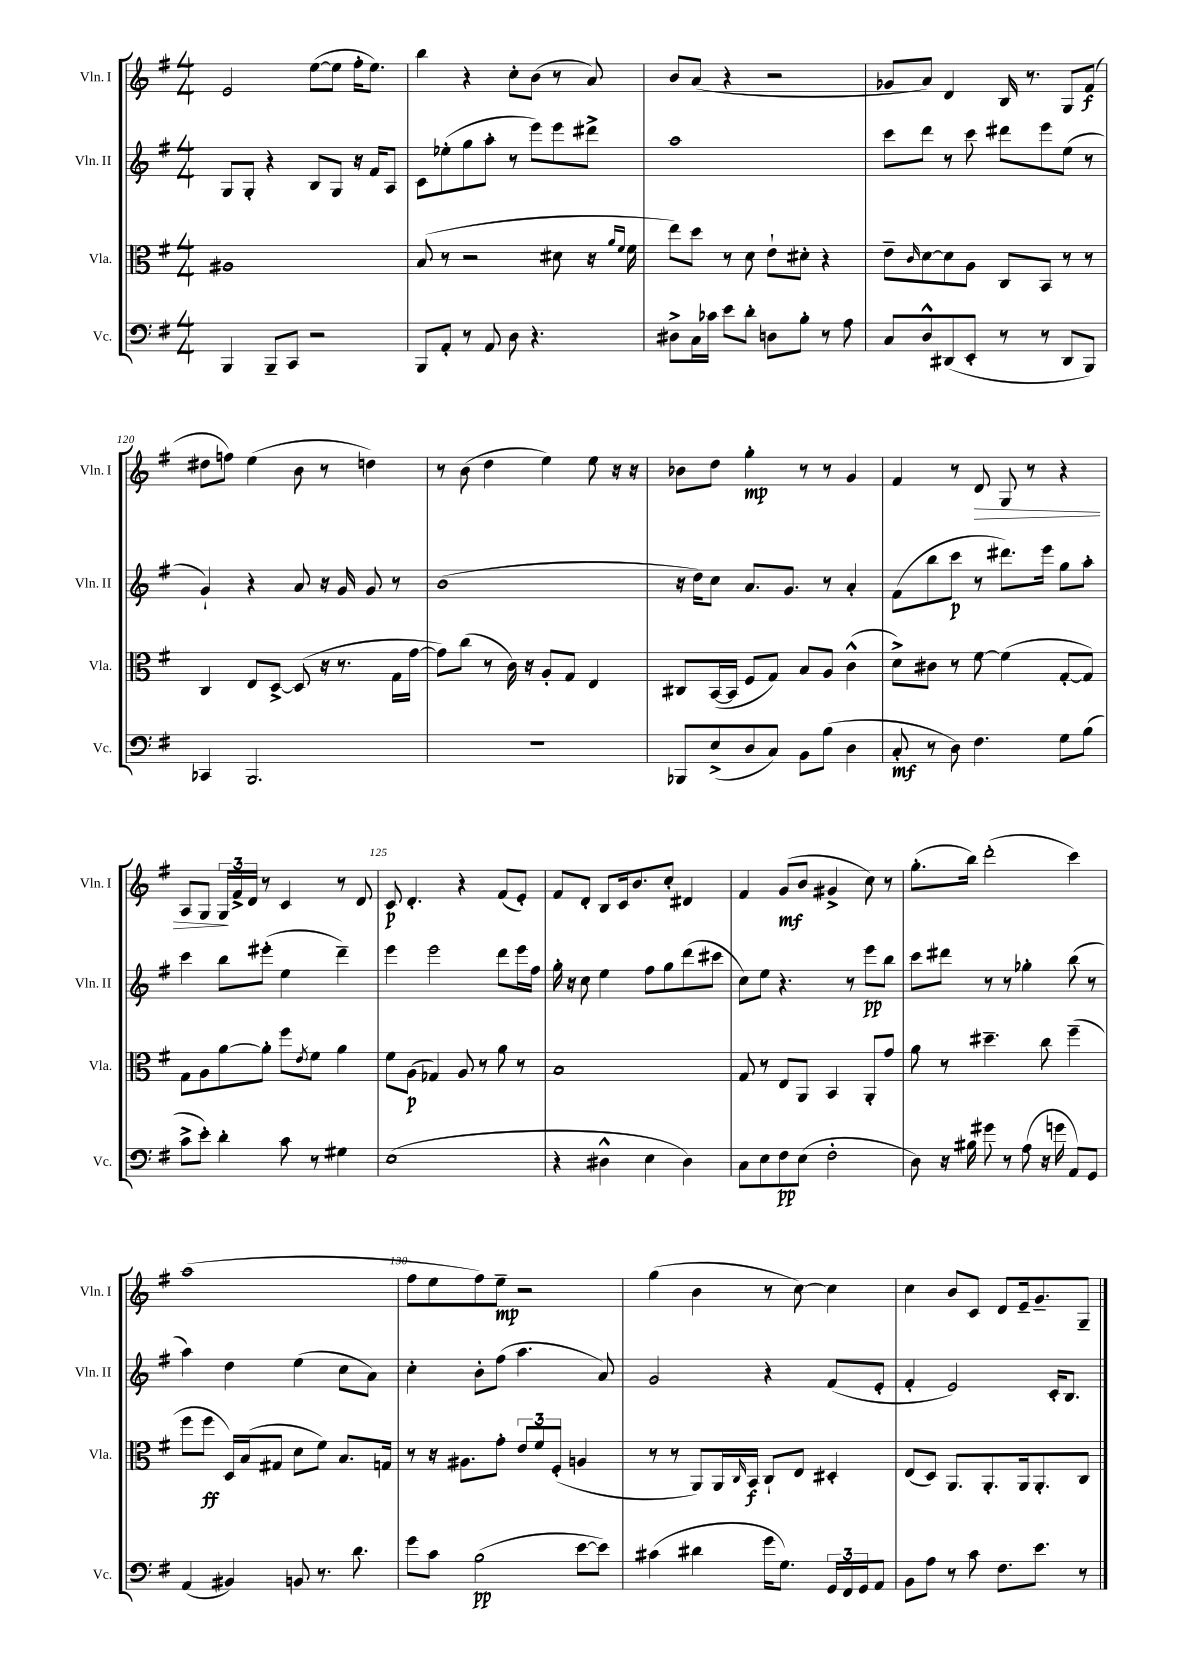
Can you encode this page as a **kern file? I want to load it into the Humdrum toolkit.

**kern	**dynam	**kern	**dynam	**kern	**dynam	**kern	**dynam
*part4	*part4	*part3	*part3	*part2	*part2	*part1	*part1
*staff4	*staff4	*staff3	*staff3	*staff2	*staff2	*staff1	*staff1
*I"Vc.	*	*I"Vla.	*	*I"Vln. II	*	*I"Vln. I	*
*I'Vc.	*	*I'Vla.	*	*I'Vln. II	*	*I'Vln. I	*
*clefF4	*	*clefC3	*	*clefG2	*	*clefG2	*
*k[f#]	*	*k[f#]	*	*k[f#]	*	*k[f#]	*
*M4/4	*	*M4/4	*	*M4/4	*	*M4/4	*
=116	=116	=116	=116	=116	=116	=116	=116
4BBB/	.	1A#X	.	8G/L	.	2e/	.
.	.	.	.	8G'/J	.	.	.
8BBB~/L	.	.	.	4r	.	.	.
8CC/J	.	.	.	.	.	.	.
2r	.	.	.	8B/L	.	([8ee\L	.
.	.	.	.	8G/J	.	8ee\J]	.
.	.	.	.	16r	.	16ff#'\KL	.
.	.	.	.	16f#/KL	.	8.ee\J)	.
.	.	.	.	8A/J	.	.	.
=117	=117	=117	=117	=117	=117	=117	=117
8BBB/L	.	(8B/	.	8c\L	.	4bb\	.
8AA'/J	.	8r	.	(8ee-X'\	.	.	.
8r	.	2r	.	8gg\	.	4r	.
8AA/	.	.	.	8aa'\J	.	.	.
8D\	.	.	.	8r	.	8cc'\L	.
4.r	.	.	.	8eee\L)	.	(8b\J	.
.	.	8d#X\	.	8eee\	.	8r	.
.	.	16r	.	8ddd#X^\J	.	8a/)	.
.	.	16qqa/LL	.	.	.	.	.
.	.	16qqf#/JJ	.	.	.	.	.
.	.	16f#\	.	.	.	.	.
=118	=118	=118	=118	=118	=118	=118	=118
8D#X^\L	.	8ee\L)	.	1aa	.	8b/L	.
16C\L	.	8dd\J	.	.	.	(8a/J	.
16c-X\JJ	.	.	.	.	.	.	.
8e\L	.	8r	.	.	.	4r	.
8d'\J	.	8d\	.	.	.	.	.
8Dn\L	.	8e`\L	.	.	.	2r	.
8B'\J	.	8d#X'\J	.	.	.	.	.
8r	.	4r	.	.	.	.	.
8A\	.	.	.	.	.	.	.
=119	=119	=119	=119	=119	=119	=119	=119
8C/L	.	8e~\L	.	8ccc\L	.	8g-X/L	.
.	.	16qqc/	.	.	.	.	.
8D^^/	.	[8d\	.	8ddd\J	.	8a/J)	.
(8DD#X/	.	8d\]	.	8r	.	4d/	.
8EE'/J	.	8A\J	.	8ccc\	.	.	.
8r	.	8C/L	.	8ddd#X\L	.	16B/	.
.	.	.	.	.	.	8.r	.
8r	.	8BB/J	.	8eee\	.	.	.
8DD#/L	.	8r	.	(8ee\J	.	8G/L	.
8BBB/J)	.	8r	.	8r	.	(8f#/J	f
!!LO:LB:g=z
=120	=120	=120	=120	=120	=120	=120	=120
4CC-X/	.	4C/	.	4g`/)	.	8dd#X\L	.
.	.	.	.	.	.	8ffn\J)	.
2.BBB/	.	8E/L	.	4r	.	(4ee\	.
.	.	[8D^/J	.	.	.	.	.
.	.	(8D/]	.	8a/	.	8b\	.
.	.	16r	.	16r	.	8r	.
.	.	8.r	.	16g/	.	.	.
.	.	.	.	8g/	.	4ddn\)	.
.	.	16G\LL	.	8r	.	.	.
.	.	[16g\JJ	.	.	.	.	.
=121	=121	=121	=121	=121	=121	=121	=121
1r	.	8g\L])	.	(1b	.	8r	.
.	.	(8cc\J	.	.	.	(8b\	.
.	.	8r	.	.	.	4dd\	.
.	.	16c\)	.	.	.	.	.
.	.	16r	.	.	.	.	.
.	.	8A'/L	.	.	.	4ee\)	.
.	.	8G/J	.	.	.	.	.
.	.	4E/	.	.	.	8ee\	.
.	.	.	.	.	.	16r	.
.	.	.	.	.	.	16r	.
=122	=122	=122	=122	=122	=122	=122	=122
8BBB-X/L	.	8C#X/L	.	16r	.	8b-X\L	.
.	.	.	.	16dd\KL)	.	.	.
(8E^/	.	([16BB/L	.	8cc\J	.	8dd\J	.
.	.	16BB/JJ]	.	.	.	.	.
8D/	.	8F#/L	.	8.a/L	.	4gg'\	mp
8C/J)	.	8G/J)	.	.	.	.	.
.	.	.	.	8.g/J	.	.	.
8BB\L	.	8B/L	.	.	.	8r	.
(8B\J	.	8A/J	.	8r	.	8r	.
4D\	.	(4c^^\	.	4a'/	.	4g/	.
=123	=123	=123	=123	=123	=123	=123	=123
8C'/	mf	8d^\L)	.	(8f#\L	.	4f#/	.
8r	.	8c#X\J	.	8bb\	.	.	.
8D\)	.	8r	.	8ccc\J	p	8r	.
!	!	!	!	!	!	!	!LO:HP:b
4.F#\	.	[8f#\	.	8r	.	8d/	>
.	.	(4f#\]	.	8.ddd#X\L)	.	8G/	.
.	.	.	.	.	.	8r	.
.	.	.	.	16eee\Jk	.	.	.
8G\L	.	[8G'/L	.	8gg\L	.	4r	.
(8B\J	.	8G/J])	.	8aa'\J	.	.	.
!!LO:LB:g=z
=124	=124	=124	=124	=124	=124	=124	=124
8c^\L	.	8G\L	.	4ccc\	.	8A/L	.
8e'\J)	.	8A\	.	.	.	8G/J	.
4d'\	.	[8a\	.	8bb\L	.	24G/LL	.
.	.	.	.	.	.	24f#^/	]
.	.	.	.	.	.	24d/JJ	.
.	.	8a'\J]	.	(8eee#X'\J	.	8r	.
8c\	.	8ff#\L	.	4ee\	.	4c/	.
.	.	8qe/	.	.	.	.	.
8r	.	8f#\J	.	.	.	.	.
4G#X\	.	4a\	.	4ddd~\)	.	8r	.
.	.	.	.	.	.	8d/	.
=125	=125	=125	=125	=125	=125	=125	=125
(1E	.	8f#\L	.	4eee\	.	8c/	p
.	.	(8A\J	p	.	.	4.d'/	.
.	.	4G-X/)	.	2eee\	.	.	.
.	.	8A/	.	.	.	4r	.
.	.	8r	.	.	.	.	.
.	.	8a\	.	8ddd\L	.	(8f#/L	.
.	.	8r	.	16eee\L	.	8e'/J)	.
.	.	.	.	16ff#\JJ	.	.	.
=126	=126	=126	=126	=126	=126	=126	=126
4r	.	1B	.	16gg'\	.	8f#/L	.
.	.	.	.	16r	.	.	.
.	.	.	.	8cc\	.	8d'/J	.
4D#X^^\	.	.	.	4ee\	.	8B/L	.
.	.	.	.	.	.	16c/k	.
.	.	.	.	.	.	8.b/	.
4E\	.	.	.	8ff#\L	.	.	.
.	.	.	.	8gg\	.	8cc'/J	.
4D#\)	.	.	.	(8ddd\	.	4d#X/	.
.	.	.	.	8ccc#X\J	.	.	.
=127	=127	=127	=127	=127	=127	=127	=127
8C\L	.	8G/	.	8cc\L)	.	4f#/	.
8E\	.	8r	.	8ee\J	.	.	.
8F#\	pp	8E/L	.	4.r	.	(8g/L	mf
(8E\J	.	8AA/J	.	.	.	8b/J	.
2F#'\	.	4BB/	.	.	.	4g#X^/	.
.	.	.	.	8r	.	.	.
.	.	8AA'/L	.	8eee\L	pp	8cc\)	.
.	.	8g/J	.	8bb\J	.	8r	.
=128	=128	=128	=128	=128	=128	=128	=128
8D\)	.	8a\	.	8ccc\L	.	(8.gg'\L	.
16r	.	8r	.	8ddd#X\J	.	.	.
16B#X\	.	.	.	.	.	16bb\Jk)	.
8g#X\	.	4.dd#X~\	.	8r	.	(2ddd'\	.
8r	.	.	.	8r	.	.	.
(8A\	.	.	.	4gg-X'\	.	.	.
16r	.	8cc\	.	.	.	.	.
16gn\	.	.	.	.	.	.	.
8AA/L)	.	(4ff#~\	.	(8bb\	.	4ccc\)	.
8GG/J	.	.	.	8r	.	.	.
!!LO:LB:g=z
=129	=129	=129	=129	=129	=129	=129	=129
(4AA/	.	8ff#\L	.	4aa\)	.	(1aa	.
.	.	8ff#\J	ff	.	.	.	.
4BB#X/)	.	16D/LL)	.	4dd\	.	.	.
.	.	(16B/J	.	.	.	.	.
.	.	8G#X/J	.	.	.	.	.
8BBn/	.	8d\L	.	(4ee\	.	.	.
8.r	.	8f#\J)	.	.	.	.	.
.	.	8.B/L	.	8cc\L	.	.	.
8.d\	.	.	.	.	.	.	.
.	.	.	.	8a\J)	.	.	.
.	.	16Gn/Jk	.	.	.	.	.
=130	=130	=130	=130	=130	=130	=130	=130
8g\L	.	8r	.	4cc'\	.	8ff#\L	.
8c\J	.	16r	.	.	.	8ee\	.
.	.	8.A#X\L	.	.	.	.	.
(2B\	pp	.	.	8b'\L	.	8ff#\)	.
.	.	8g'\J	.	(8ff#\J	.	8ee~\J	mp
.	.	12e/L	.	4.aa\	.	2r	.
.	.	12f#/	.	.	.	.	.
.	.	(12F#'/J	.	.	.	.	.
[8e\L	.	4An/	.	.	.	.	.
8e\J])	.	.	.	8a/)	.	.	.
=131	=131	=131	=131	=131	=131	=131	=131
(4c#X\	.	8r	.	2g/	.	(4gg\	.
.	.	8r	.	.	.	.	.
4d#X\	.	8AA/L)	.	.	.	4b\	.
.	.	16AA/L	.	.	.	.	.
.	.	16qqC/	.	.	.	.	.
.	.	16BB/JJ	f	.	.	.	.
16g\KL	.	8C`/L	.	4r	.	8r	.
8.G\J)	.	.	.	.	.	.	.
.	.	8E/J	.	.	.	[8cc\)	.
24GG/LL	.	4D#X'/	.	(8f#/L	.	4cc\]	.
24FF#/	.	.	.	.	.	.	.
24GG/J	.	.	.	.	.	.	.
8AA/J	.	.	.	8e'/J	.	.	.
=132	=132	=132	=132	=132	=132	=132	=132
8BB\L	.	(8E/L	.	4f#'/	.	4cc\	.
8A\J	.	8D/J)	.	.	.	.	.
8r	.	8.AA/L	.	2e/)	.	8b/L	.
8c\	.	.	.	.	.	8c/J	.
.	.	8.AA'/	.	.	.	.	.
8.F#\L	.	.	.	.	.	8d/L	.
.	.	16AA/k	.	.	.	16e~/k	.
8.e\J	.	8.AA'/	.	.	.	8.g~/	.
.	.	.	.	16c'/KL	.	.	.
.	.	.	.	8.B/J	.	.	.
8r	.	8C/J	.	.	.	8G~/J	.
==	==	==	==	==	==	==	==
*-	*-	*-	*-	*-	*-	*-	*-
